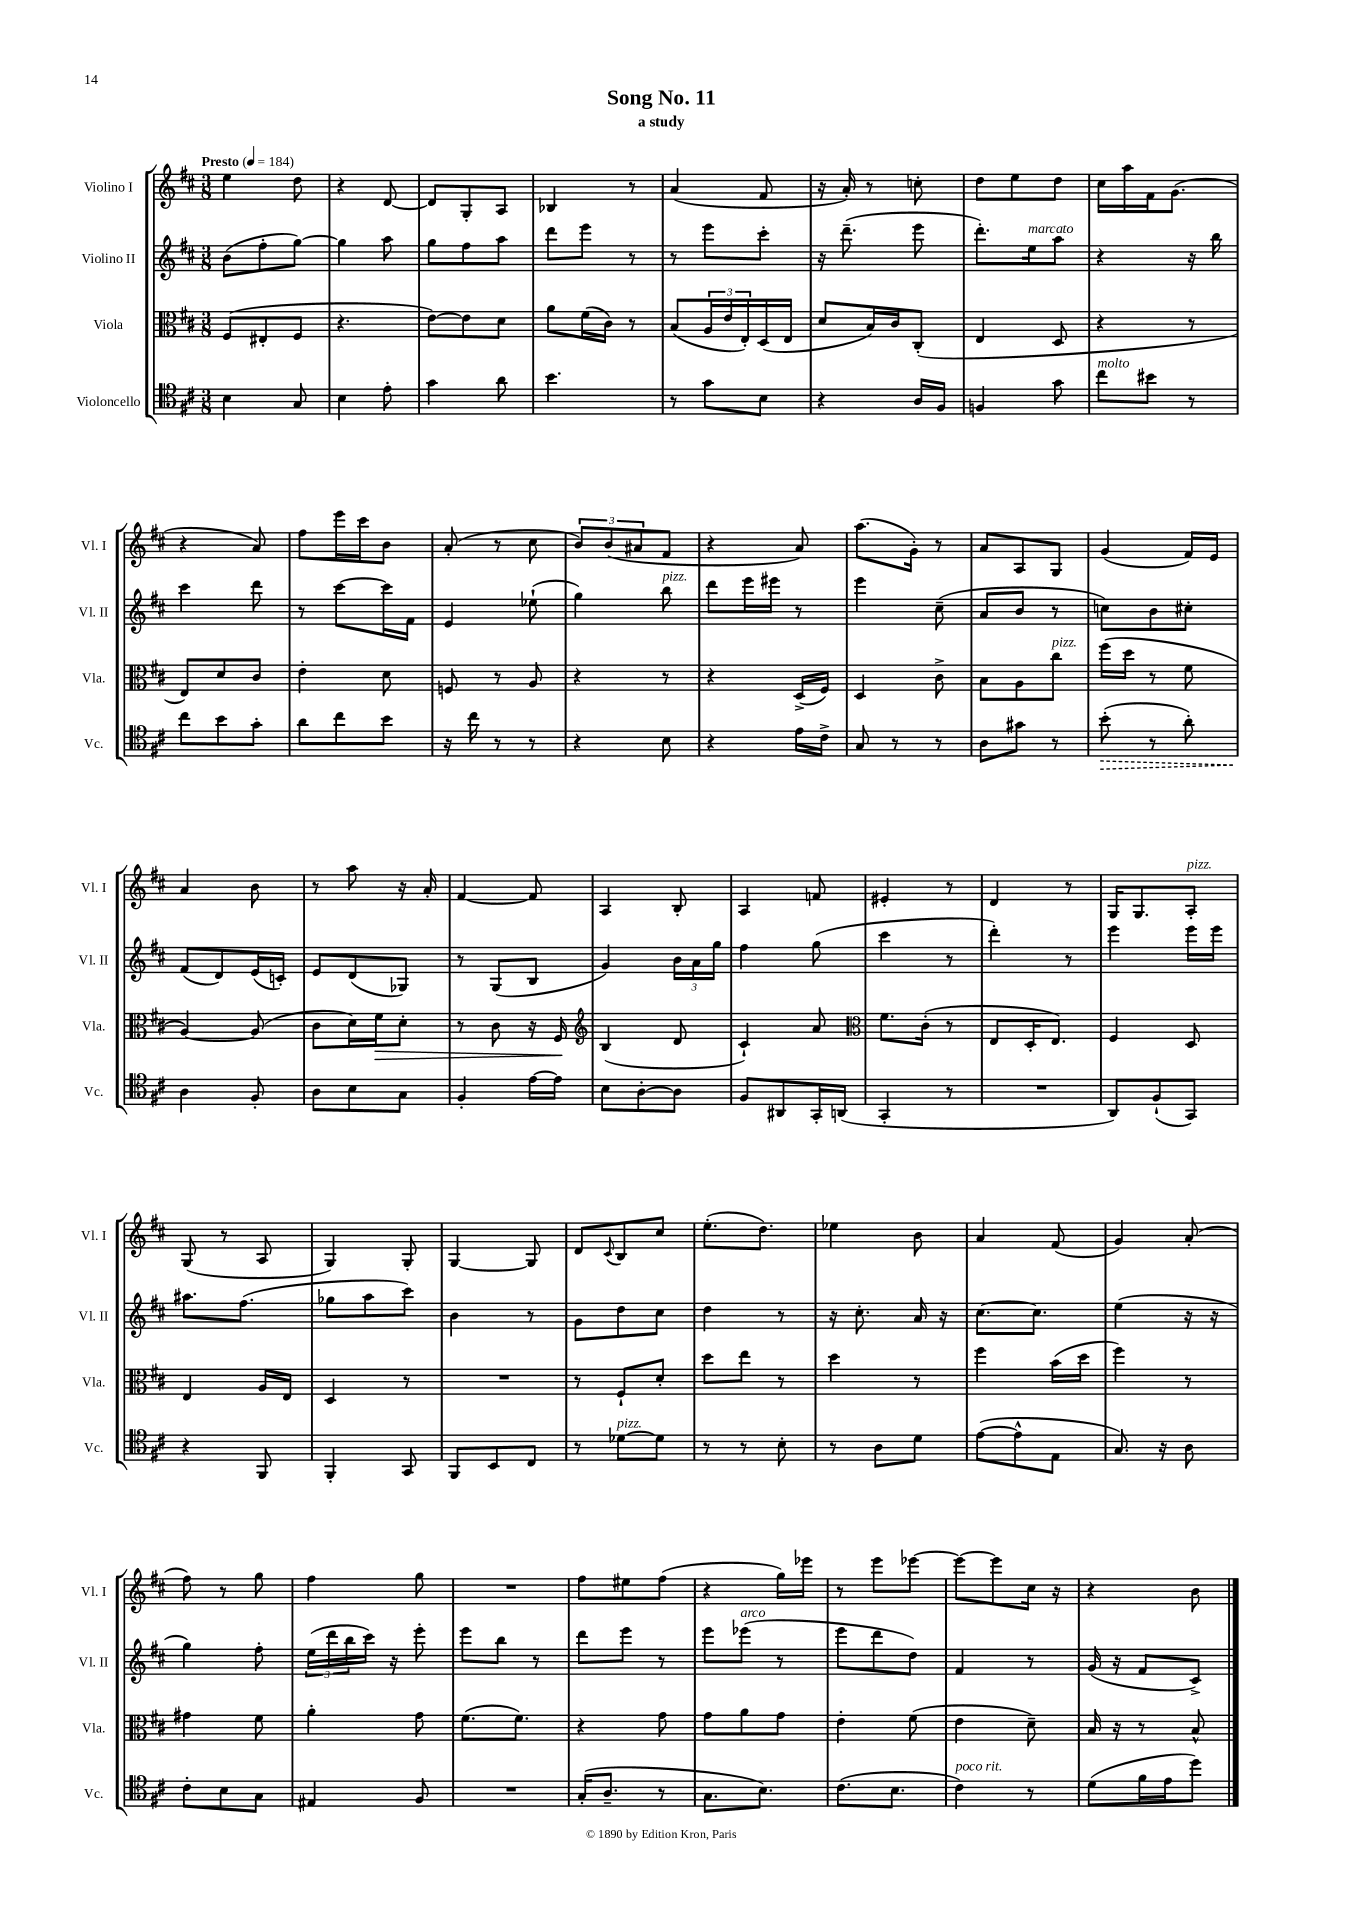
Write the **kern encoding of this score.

**kern	**dynam	**kern	**dynam	**kern	**kern
*part4	*part4	*part3	*part3	*part2	*part1
*staff4	*staff4	*staff3	*staff3	*staff2	*staff1
*I"Violoncello	*	*I"Viola	*	*I"Violino II	*I"Violino I
*I'Vc.	*	*I'Vla.	*	*I'Vl. II	*I'Vl. I
*clefC4	*	*clefC3	*	*clefG2	*clefG2
*k[f#c#]	*	*k[f#c#]	*	*k[f#c#]	*k[f#c#]
*M3/8	*	*M3/8	*	*M3/8	*M3/8
*MM184	*	*MM184	*	*MM184	*MM184
=1	=1	=1	=1	=1	=1
!	!	!	!	!	!LO:TX:a:B:t=Presto
4B\	.	(8F#/L	.	(8b\L	4ee\
.	.	8E#X'/	.	8ff#'\	.
8G/	.	8F#/J	.	[8gg\J)	8dd\
=2	=2	=2	=2	=2	=2
4B\	.	4.r	.	4gg\]	4r
8e'\	.	.	.	8aa\	[8d/
=3	=3	=3	=3	=3	=3
4g\	.	[8e\L)	.	8gg\L	8d/L]
.	.	8e\]	.	8ff#\	8G'/
8a\	.	8d\J	.	8aa\J	8A/J
=4	=4	=4	=4	=4	=4
4.b\	.	8a\L	.	8ddd\L	4B-X/
.	.	(16f#\L	.	8eee\J	.
.	.	16c#\JJ)	.	.	.
.	.	8r	.	8r	8r
=5	=5	=5	=5	=5	=5
8r	.	(8B/L	.	8r	(4a/
8g\L	.	24A/L	.	8eee\L	.
.	.	24e/	.	.	.
.	.	24E'/)	.	.	.
8B\J	.	(16D/	.	8ccc#'\J	8f#/
.	.	16E/JJ	.	.	.
=6	=6	=6	=6	=6	=6
4r	.	8d/L	.	16r	16r
.	.	.	.	(8.ddd~\	16a'/)
.	.	16B/L)	.	.	8r
.	.	16c#/J	.	.	.
16A/LL	.	(8C#'/J	.	8eee\	8ccn'\
16F#/JJ	.	.	.	.	.
=7	=7	=7	=7	=7	=7
4Fn/	.	4E/	.	8.ddd'\L)	8dd\L
.	.	.	.	.	8ee\
!	!	!	!	!LO:TX:a:i:t=marcato	!
.	.	.	.	16ee\k	.
8g\	.	8D/	.	8aa\J	8dd\J
=8	=8	=8	=8	=8	=8
!LO:TX:a:i:t=molto	!	!	!	!	!
8cc#\L	.	4r	.	4r	16cc#\LL
.	.	.	.	.	16aa\
8b#X\J	.	.	.	.	16f#\J
.	.	.	.	.	(8.g\J
8r	.	8r	.	16r	.
.	.	.	.	16bb\	.
!!LO:LB:g=z
=9	=9	=9	=9	=9	=9
8cc#\L	.	8E/L)	.	4ccc#\	4r
8b\	.	8d/	.	.	.
8g'\J	.	8c#/J	.	8ddd\	8a/)
=10	=10	=10	=10	=10	=10
8a\L	.	4e'\	.	8r	8ff#\L
8cc#\	.	.	.	[8ccc#\L	16eee\L
.	.	.	.	.	16ccc#\J
8b\J	.	8d\	.	16ccc#\L]	8b\J
.	.	.	.	16f#\JJ	.
=11	=11	=11	=11	=11	=11
16r	.	8Fn/	.	4e/	(8a'/
16cc#\	.	.	.	.	.
8r	.	8r	.	.	8r
8r	.	8A/	.	(8ee-X`\	8cc#\
=12	=12	=12	=12	=12	=12
4r	.	4r	.	4gg\)	12b/L)
.	.	.	.	.	(12b/
.	.	.	.	.	12a#X/
!	!	!	!	!LO:TX:a:i:t=pizz.	!
8B\	.	8r	.	8bb\	8f#/J
=13	=13	=13	=13	=13	=13
4r	.	4r	.	8ddd\L	4r
.	.	.	.	16eee\L	.
.	.	.	.	16eee#X\JJ	.
16e\LL	.	(16D^/LL	.	8r	8a/)
16c#^\JJ	.	16F#/JJ)	.	.	.
=14	=14	=14	=14	=14	=14
8G/	.	4D/	.	4eee\	(8.aa\L
8r	.	.	.	.	.
.	.	.	.	.	16g'\Jk)
8r	.	8c#^\	.	(8cc#~\	8r
=15	=15	=15	=15	=15	=15
8A\L	.	8B\L	.	8a/L	8a/L
8g#X\J	.	8A\	.	8b/J	8A/
!	!	!LO:TX:a:i:t=pizz.	!	!	!
8r	.	8cc#\J	.	8r	8G/J
=16	=16	=16	=16	=16	=16
!	!LO:HP:b	!	!	!	!
(8b'\	>	(16ff#\LL	.	8ccn\L)	(4g/
.	.	16dd\JJ	.	.	.
8r	.	8r	.	8b\	.
8a'\)	.	8f#\	.	8cc#X'\J	16f#/LL)
.	.	.	.	.	16e/JJ
!!LO:LB:g=z
=17	=17	=17	=17	=17	=17
4A\	.	[4A/)	.	(8f#/L	4a/
.	.	.	.	8d/)	.
8F#'/	]	(8A/]	.	(16e/L	8b\
.	.	.	.	16cn'/JJ)	.
=18	=18	=18	=18	=18	=18
8A\L	.	8c#\L	.	8e/L	8r
8B\	.	16d\L)	.	(8d/	8aa\
!	!	!	!LO:HP:b	!	!
.	.	16f#\J	>	.	.
8G\J	.	8d'\J	.	8G-X/J)	16r
.	.	.	.	.	16a'/
=19	=19	=19	=19	=19	=19
4F#'/	.	8r	.	8r	[4f#/
.	.	8c#\	.	(8G/L	.
[16e\LL	.	16r	.	8B/J	8f#/]
16e\JJ]	.	16F#/	.	.	.
.	.	.	]	.	.
=20	=20	=20	=20	=20	=20
*	*	*clefG2	*	*	*
8B\L	.	(4B/	.	4g/)	4A/
[8A'\	.	.	.	.	.
8A\J]	.	8d/	.	24b\LL	8B'/
.	.	.	.	24a\	.
.	.	.	.	24gg\JJ	.
=21	=21	=21	=21	=21	=21
8F#/L	.	4c#`/)	.	4ff#\	4A/
8AA#X/	.	.	.	.	.
16GG'/L	.	8a/	.	(8gg\	8fn/
(16AAn/JJ	.	.	.	.	.
=22	=22	=22	=22	=22	=22
*	*	*clefC3	*	*	*
4GG'/	.	8.f#\L	.	4ccc#\	4e#X'/
.	.	(16c#'\Jk	.	.	.
8r	.	8r	.	8r	8r
=23	=23	=23	=23	=23	=23
4.r	.	8E/L	.	4ddd'\)	4d/
.	.	16D'/K	.	.	.
.	.	8.E/J)	.	.	.
.	.	.	.	8r	8r
=24	=24	=24	=24	=24	=24
8AA/L)	.	4F#/	.	4eee\	16G/KL
.	.	.	.	.	8.G/
(8F#`/	.	.	.	.	.
!	!	!	!	!	!LO:TX:a:i:t=pizz.
8GG/J)	.	8D/	.	16eee\LL	8A'/J
.	.	.	.	16eee\JJ	.
!!LO:LB:g=z
=25	=25	=25	=25	=25	=25
4r	.	4E/	.	8.aa#X\L	(8G/
.	.	.	.	.	8r
.	.	.	.	(8.ff#\J	.
8FF#/	.	16A/LL	.	.	8A/
.	.	16E/JJ	.	.	.
=26	=26	=26	=26	=26	=26
4FF#'/	.	4D/	.	8gg-X\L	4G/)
.	.	.	.	8aa\	.
8GG/	.	8r	.	8ccc#\J)	8G'/
=27	=27	=27	=27	=27	=27
8FF#/L	.	4.r	.	4b\	[4G/
8BB/	.	.	.	.	.
8C#/J	.	.	.	8r	8G/]
=28	=28	=28	=28	=28	=28
8r	.	8r	.	8g\L	8d/L
.	.	.	.	.	8qqc#/
!LO:TX:a:i:t=pizz.	!	!	!	!	!
[8d-X\L	.	8F#`/L	.	8dd\	8B/
8d-\J]	.	8d'/J	.	8cc#\J	8cc#/J
=29	=29	=29	=29	=29	=29
8r	.	8dd\L	.	4dd\	(8.ee'\L
8r	.	8ee\J	.	.	.
.	.	.	.	.	8.dd\J)
8B'\	.	8r	.	8r	.
=30	=30	=30	=30	=30	=30
8r	.	4dd\	.	16r	4ee-X\
.	.	.	.	8.cc#'\	.
8A\L	.	.	.	.	.
8d\J	.	8r	.	16a/	8b\
.	.	.	.	16r	.
=31	=31	=31	=31	=31	=31
([8e\L	.	4ff#\	.	[8.cc#\L	4a/
8e^^\]	.	.	.	.	.
.	.	.	.	8.cc#\J]	.
8E\J	.	(16b\LL	.	.	(8f#/
.	.	16dd\JJ	.	.	.
=32	=32	=32	=32	=32	=32
8.G/)	.	4ff#\)	.	(4ee\	4g/)
16r	.	.	.	.	.
8A\	.	8r	.	16r	(8a'/
.	.	.	.	16r	.
!!LO:LB:g=z
=33	=33	=33	=33	=33	=33
8c#'\L	.	4g#X\	.	4gg\)	8ff#\)
8B\	.	.	.	.	8r
8G\J	.	8f#\	.	8ff#'\	8gg\
=34	=34	=34	=34	=34	=34
4E#X/	.	4a'\	.	(24ee\LL	4ff#\
.	.	.	.	24ddd\	.
.	.	.	.	24bb\	.
.	.	.	.	16ccc#\JJ)	.
.	.	.	.	16r	.
8F#/	.	8g\	.	8eee'\	8gg\
=35	=35	=35	=35	=35	=35
4.r	.	(8.f#\L	.	8eee\L	4.r
.	.	.	.	8bb\J	.
.	.	8.f#\J)	.	.	.
.	.	.	.	8r	.
=36	=36	=36	=36	=36	=36
(16G'/KL	.	4r	.	8ddd\L	8ff#\L
8.A~/J	.	.	.	.	.
.	.	.	.	8eee\J	8ee#X\
8r	.	8g\	.	8r	(8ff#\J
=37	=37	=37	=37	=37	=37
8.G\L	.	8g\L	.	8eee\L	4r
!	!	!	!	!LO:TX:a:i:t=arco	!
.	.	8a\	.	(8eee-X\J	.
8.B\J)	.	.	.	.	.
.	.	8g\J	.	8r	16gg\LL)
.	.	.	.	.	16eee-X\JJ
=38	=38	=38	=38	=38	=38
(8.c#\L	.	4e'\	.	8eee\L	8r
.	.	.	.	8ddd\	8eee\L
8.B\J	.	.	.	.	.
.	.	(8f#\	.	8dd\J)	[8eee-X\J
=39	=39	=39	=39	=39	=39
!LO:TX:a:i:t=poco rit.	!	!	!	!	!
4c#\)	.	4e\	.	4f#/	8eee-\L_
.	.	.	.	.	8eee-\]
8r	.	8d~\)	.	8r	16cc#\Jk
.	.	.	.	.	16r
=40	=40	=40	=40	=40	=40
(8d\L	.	16B/	.	(16g/	4r
.	.	16r	.	16r	.
16f#\L	.	8r	.	8f#/L	.
16e\J	.	.	.	.	.
8dd\J)	.	8B^^/	.	8c#^/J)	8b\
==	==	==	==	==	==
*-	*-	*-	*-	*-	*-
